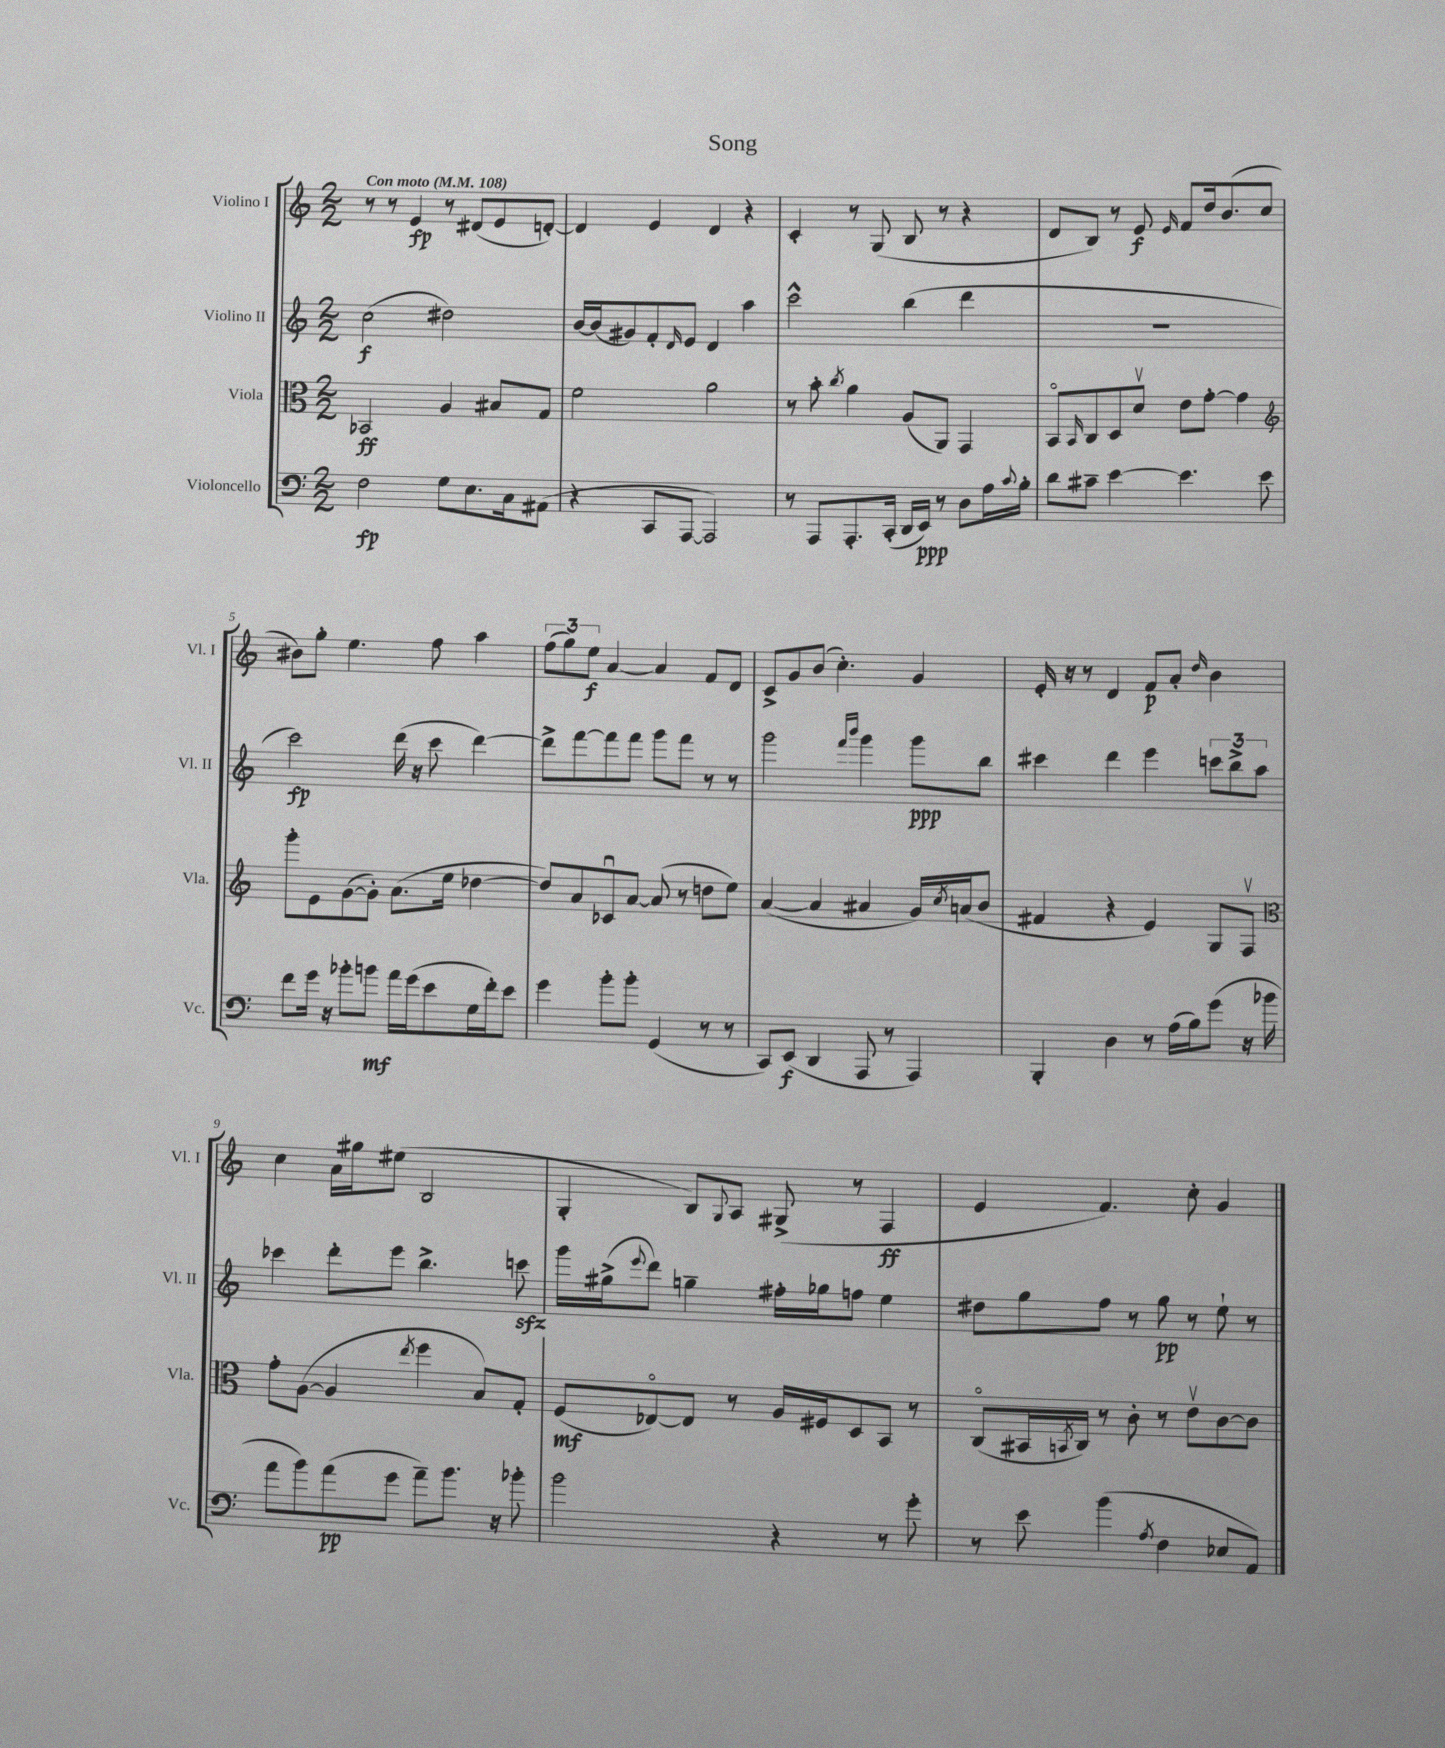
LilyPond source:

\header { title = "Song" }
<<
\new StaffGroup <<
\new Staff = "s0" \with { instrumentName = "Violino I" shortInstrumentName = "Vl. I" } {
    \clef treble \key c \major \numericTimeSignature \time 2/2 \tempo "Con moto" 4 = 108
    r8 r8 e'4\fp r8 dis'8( e'8 d'8~-.) |
    d'4 e'4 d'4 r4 |
    c'4-. r8 g8( b8 r8 r4 |
    d'8 b8) r8 e'8\f \grace { e'16 } f'8 d''16 b'8.( c''8 |
    bis'8) g''8-. e''4. f''8 a''4 |
    \tuplet 3/2 { f''8( g''8) e''8\f } a'4~ a'4 f'8 d'8 |
    c'8-> g'8 b'8( c''4.-.) g'4 |
    e'16-. r16 r8 d'4 f'8\p a'8-. \grace { d''16 } b'4 |
    c''4 a'16 gis''16 eis''8( b2 |
    g4-. b8) \appoggiatura { g8 } a8 gis8->( r8 f4\ff |
    e'4 f'4.) c''8-. g'4 \bar "|." |
}
\new Staff = "s1" \with { instrumentName = "Violino II" shortInstrumentName = "Vl. II" } {
    \clef treble \key c \major \numericTimeSignature \time 2/2
    c''2\f( dis''2) |
    b'16~ b'16( gis'8) f'8-. \grace { d'16 } e'8 d'4 a''4 |
    c'''2-^ b''4( d'''4 |
    R1 |
    c'''2\fp) d'''16( r16 c'''8 d'''4~) |
    d'''8-> f'''8~ f'''8 f'''8 g'''8 f'''8 r8 r8 |
    g'''2 \grace { f'''16 b'''16 } g'''4 g'''8\ppp b''8 |
    cis'''4 d'''4 e'''4 \tuplet 3/2 { c'''8 b''8-> a''8 } |
    ces'''4 d'''8-. e'''8 b''4.-> c'''8\sfz |
    g'''16 gis''16->( \appoggiatura { e'''8 } d'''8) g''4-- fis''16-. ges''16 f''8 e''4 |
    dis''8 g''8 f''8 r8 g''8\pp r8 e''8-! r8 \bar "|." |
}
\new Staff = "s2" \with { instrumentName = "Viola" shortInstrumentName = "Vla." } {
    \clef alto \key c \major \numericTimeSignature \time 2/2
    bes,2\ff a4 bis8 g8 |
    f'2 a'2 |
    r8 b'8-. \acciaccatura { c''8 } a'4 a8( a,8) g,4 |
    b,8\flageolet \grace { b,16 } c8 d8 d'8\upbow e'8 g'8~-. g'4 |
    \clef treble g'''8-. e'8 g'8~( g'8-.) a'8.( e''16 des''4~ |
    des''8) a'8 ces'8\downbow a'8~ a'8( r8 d''8 e''8) |
    a'4~( a'4 ais'4 g'16) \acciaccatura { c''8 } a'16( b'8 |
    fis'4 r4 e'4) g8 f8\upbow |
    \clef alto g'8-. a8~( a4 \acciaccatura { e''8 } f''4 b8) g8-. |
    f8\mf( ees8~\flageolet) ees8 r8 a16 fis16 d8 b,8 r8 |
    c8\flageolet( bis,16 \acciaccatura { b,8 } c16) r8 c'8-. r8 e'8\upbow c'8~ c'8 \bar "|." |
}
\new Staff = "s3" \with { instrumentName = "Violoncello" shortInstrumentName = "Vc." } {
    \clef bass \key c \major \numericTimeSignature \time 2/2
    f2\fp g8 e8. c16 ais,8( |
    r4 c,8 a,,8~ a,,2) |
    r8 a,,8 a,,8.-. c,16-.( d,16 e,16\ppp) r8 d8 a16 \appoggiatura { c'8 } b16-. |
    d'8 cis'8-- e'4~ e'4. e'8 |
    f'8 g'16 r16 bes'8-. b'8\mf a'16 g'16( e'8 g16 f'16-.) e'8 |
    g'4 b'8-. b'8-. g,4( r8 r8 |
    c,8) e,8\f( d,4 a,,8 r8 a,,4) |
    b,,4-. d4 r8 a16( b16) g'8( r16 bes'16 |
    a'8 b'8) a'8\pp( g'8 a'8--) b'8. r16 bes'8-. |
    b'2 r4 r8 g'8-. |
    r8 e'8 b'4( \acciaccatura { a8 } f4 ees8 a,8) \bar "|." |
}
>>
>>
